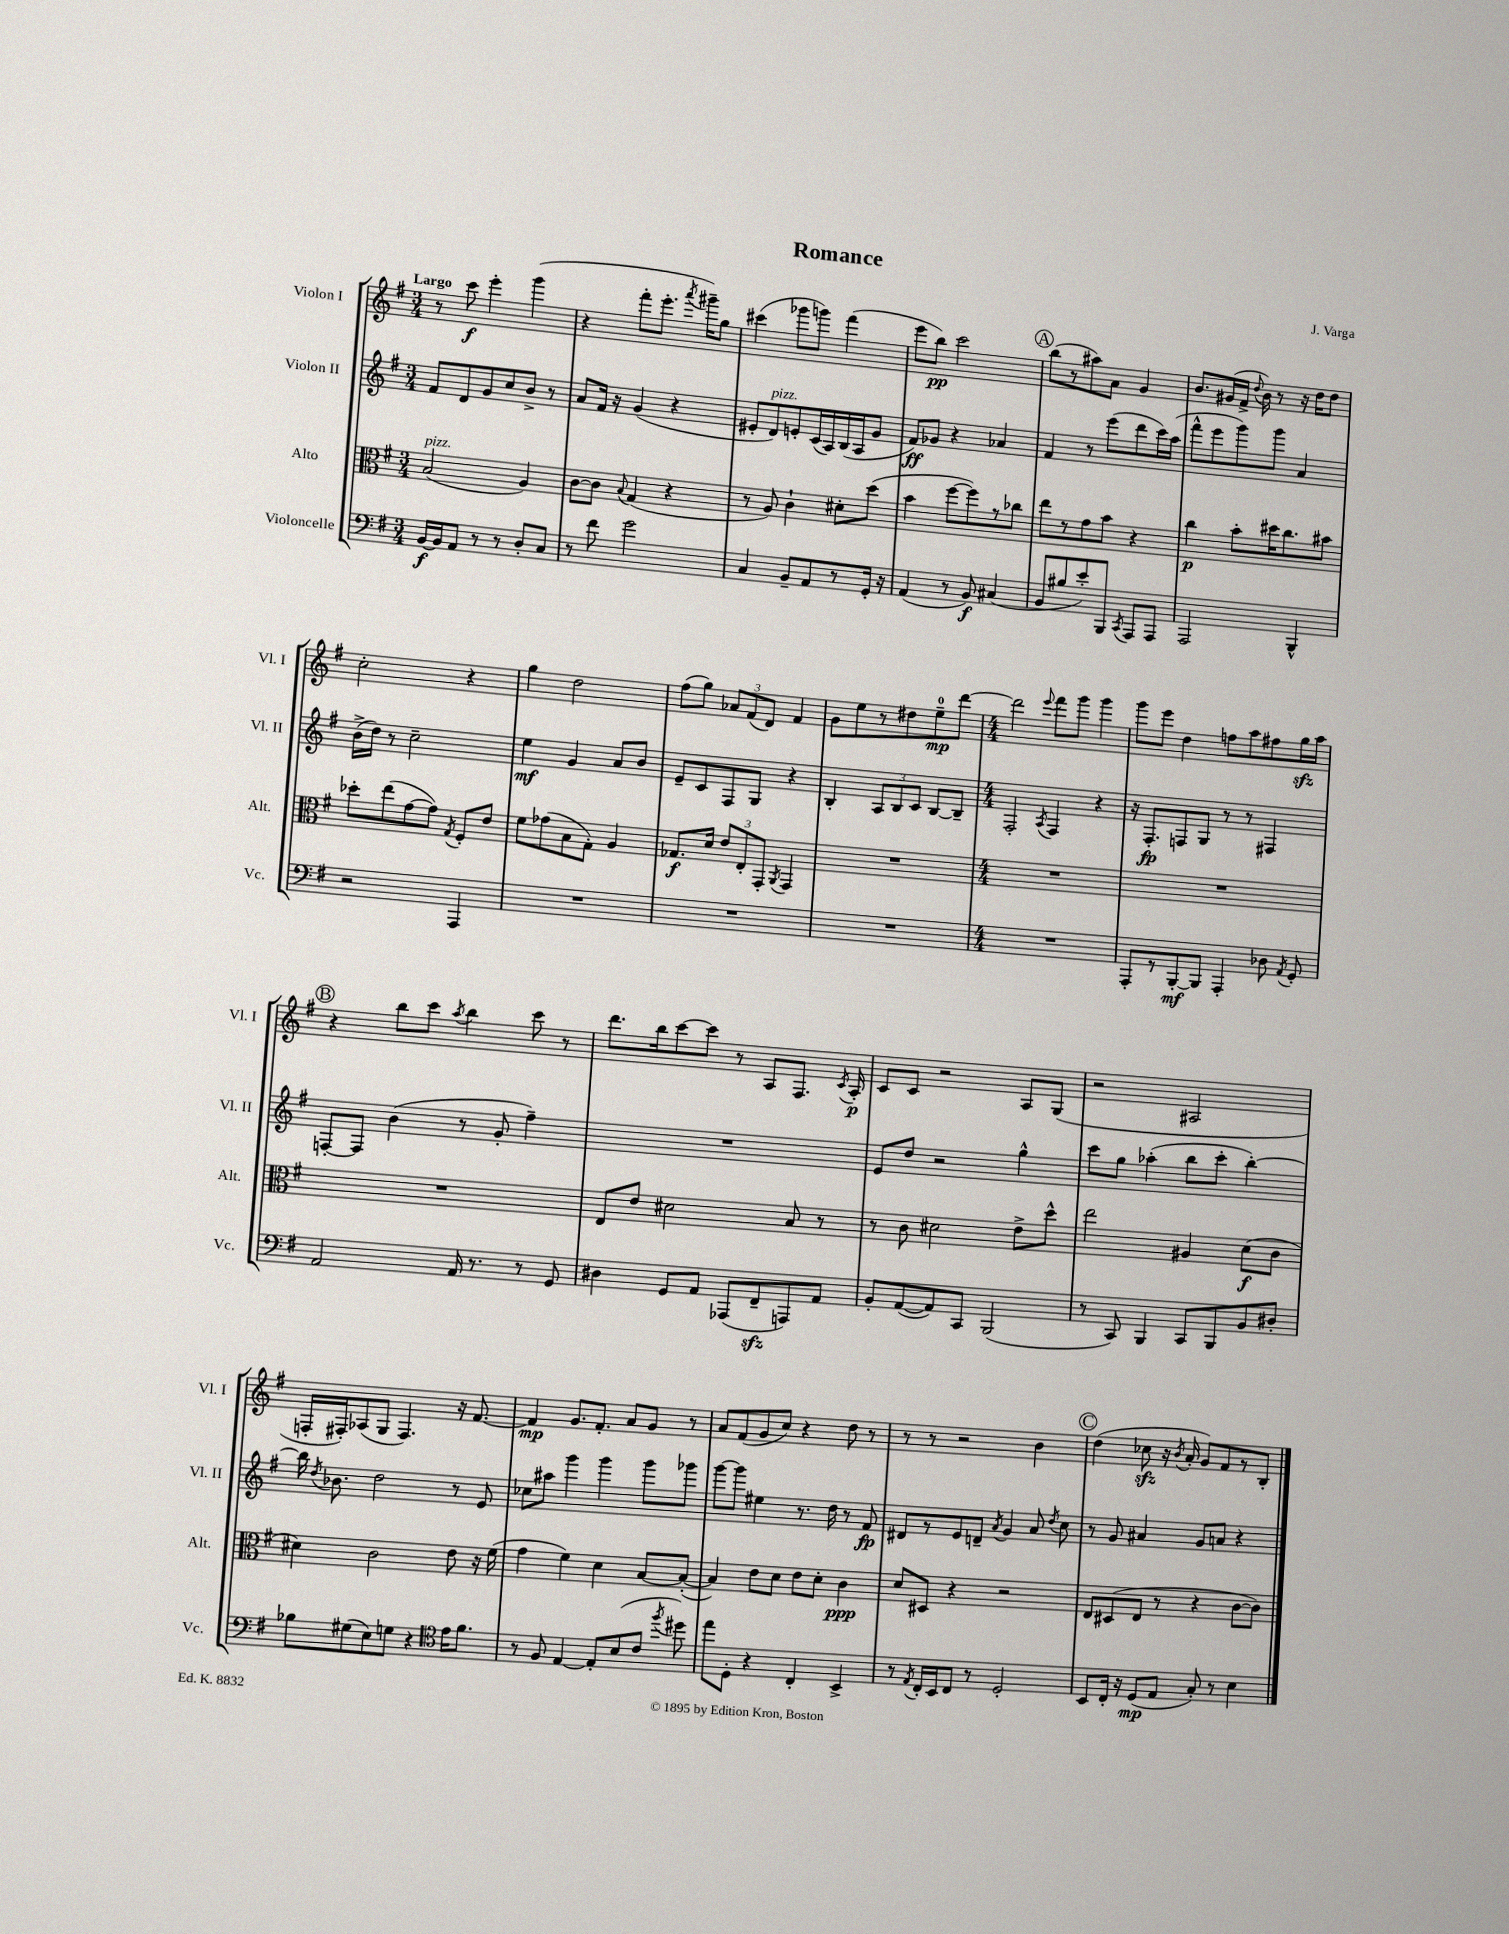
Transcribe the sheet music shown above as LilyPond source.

\header { title = "Romance" composer = "J. Varga" }
<<
\new StaffGroup <<
\new Staff = "s0" \with { instrumentName = "Violon I" shortInstrumentName = "Vl. I" } {
    \clef treble \key g \major \numericTimeSignature \time 3/4 \tempo "Largo"
    \autoBeamOff r8 c'''8\f e'''4-. g'''4( |
    r4 fis'''8[-. e'''8.]-. \acciaccatura { a'''8 } gis'''16[--) g''8] |
    cis'''4( ges'''8[ g'''8]) fis'''4( |
    e'''8[ b''8]\pp) c'''2 |
    \mark \markup { \circle "A" } b''8[( r8 ais''8) a'8] g'4 |
    b'8.[ gis'16( fis'16]-> \appoggiatura { d''8 } b'16) r8 r16 d''16[ d''8] |
    c''2-. r4 |
    g''4 d''2 |
    fis''8[( g''8]) \tuplet 3/2 { aes'8[ fis'8( d'8]) } fis'4 |
    g'8[ e''8 r8 dis''8 e''8-0--\mp d'''8]~ |
    \numericTimeSignature \time 4/4 d'''2 \appoggiatura { e'''8 } fis'''8[ g'''8] g'''4 |
    g'''8[ e'''8] d''4 f''8[ a''8 fis''8 g''16\sfz a''16] |
    \mark \markup { \circle "B" } r4 b''8[ c'''8] \acciaccatura { a''8 } b''4 c'''8 r8 |
    d'''8.[ b''16 c'''8~ c'''8] r8 a8[ fis8.] \acciaccatura { c'8 } a16-.\p |
    c'8[ c'8] r2 a8[ g8]( |
    r2 ais2 |
    f16[-. fis16-.) aes8( g8] fis4.) r16 fis'8.~ |
    fis'4\mp g'8.[ fis'8.]-. a'8[ g'8] r8 |
    a'8[ fis'8( g'8 c''8]) r4 d''8 r8 |
    r8 r8 r2 b'4 |
    \mark \markup { \circle "C" } d''4( ces''8\sfz r16 \acciaccatura { b'8 } a'16-. g'8[) fis'8 r8 b8]-. \bar "|." |
}
\new Staff = "s1" \with { instrumentName = "Violon II" shortInstrumentName = "Vl. II" } {
    \clef treble \key g \major \numericTimeSignature \time 3/4
    \autoBeamOff fis'8[ d'8 g'8 c''8 b'8]-> r8 |
    a'8[ fis'16] r16 g'4( r4 |
    eis'8[-. d'8^\markup { \italic "pizz." }) e'8-. c'16( a16) b16( a16 g'8] |
    fis'8[\ff) ges'8] r4 aes'4 |
    \mark \markup { \circle "A" } fis'4 r8 e'''8[( d'''8 c'''16) a''16]( |
    fis'''8[-^ e'''8 g'''8) g'''8] a'4 |
    b'16[->( d''16]) r8 c''2-- |
    e''4\mf g'4 a'8[ b'8] |
    e'8[-- c'8 fis8 g8] r4 |
    b4-. \tuplet 3/2 { a8[ b8 c'8] } b8[~ b8]-- |
    \numericTimeSignature \time 4/4 fis2-. \acciaccatura { a8 } fis4 r4 |
    r16 fis8.[-.\fp f8 g8] r8 r8 fis4 |
    \mark \markup { \circle "B" } f8[~-. f8] b'4( r8 g'8-. fis''4--) |
    R1 |
    e'8[ d''8] r2 g''4-^ |
    c'''8[ g''8] aes''4-.( b''8[ c'''8]-. b''4~-.) |
    b''16 \acciaccatura { d''8 } bes'8. d''2 r8 e'8 |
    ces''8[ ais''8] g'''4 g'''4 g'''8[ ges'''8] |
    g'''8[~ g'''8] eis''4 r8. d''16 r8 fis'8\fp |
    dis'8[ r8 e'8 d'8]-- \acciaccatura { a'8 } g'4 a'8 \acciaccatura { d''8 } c''8 |
    \mark \markup { \circle "C" } r8 g'8 ais'4 g'8[ a'8] r4 \bar "|." |
}
\new Staff = "s2" \with { instrumentName = "Alto" shortInstrumentName = "Alt." } {
    \clef alto \key g \major \numericTimeSignature \time 3/4
    \autoBeamOff b2^\markup { \italic "pizz." }( a4) |
    c'8[~ c'8] \appoggiatura { b8 } g4( r4 |
    r8 a8) c'4-! dis'8[-. d''8]( |
    b'4 fis''8[~ fis''8) r8 ces''8] |
    \mark \markup { \circle "A" } e''8[ r8 g'8 b'8] r4 |
    c''4\p b'8[-. dis''16 c''8. bis'8] |
    des''8[-. e''8( g'8~ g'8]) \acciaccatura { g8 } fis8[-. e'8] |
    fis'8[ ges'8( b8 g8]-.) a4 |
    ges8.[\f d'16] \tuplet 3/2 { e'8[ e8-. g,8]-. } \acciaccatura { a,8 } g,4 |
    R2. |
    \numericTimeSignature \time 4/4 R1 |
    R1 |
    \mark \markup { \circle "B" } R1 |
    e8[ e'8] dis'2 b8 r8 |
    r8 c'8 dis'2 e'8[-> d''8]-^ |
    e''2 ais4 d'8[\f( c'8] |
    dis'4) c'2 e'8 r16 fis'16( |
    g'4 fis'4) d'4 b8[~ b8]~-.( |
    b4) e'8[ d'8] e'8[ d'8]-. c'4\ppp |
    d'8[ dis8] r4 r2 |
    \mark \markup { \circle "C" } e8[ dis8( e8] r8 r4 c'8[~ c'8]) \bar "|." |
}
\new Staff = "s3" \with { instrumentName = "Violoncelle" shortInstrumentName = "Vc." } {
    \clef bass \key g \major \numericTimeSignature \time 3/4
    \autoBeamOff b,16[~\f b,16 a,8] r8 r8 d8[-. c8] |
    r8 fis'8 g'2 |
    c4 b,8[-- a,8 r8 g,16]-. r16 |
    a,4( r8 b,8\f) cis4( |
    \mark \markup { \circle "A" } b,8[ bis8 e'8-.) b,,8] \acciaccatura { c,8 } a,,8[ a,,8] |
    a,,2 b,,4-^ |
    r2 a,,4 |
    R2. |
    R2. |
    R2. |
    \numericTimeSignature \time 4/4 R1 |
    a,,8[-. r8 b,,8~-.\mf b,,8] a,,4-. des8 \acciaccatura { a,8 } g,8-. |
    \mark \markup { \circle "B" } a,2 a,16 r8. r8 g,8 |
    dis4 g,8[ a,8] aes,,8[( fis,8--\sfz a,,8) a,8] |
    b,8[-. a,8~( a,8) c,8] b,,2( |
    r8 c,8) b,,4 c,8[ b,,8 b,8 dis8]-. |
    bes8[ gis8( e8) g8] r4 \clef tenor e'16[ fis'8.] |
    r8 fis8 e4~ e8[-. b8( c'8] \acciaccatura { fis''8 } dis''8) |
    e''8[ d8]-. r4 c4-. b,4-> |
    r8 \acciaccatura { e8 } c16[-. b,16 c8] r8 d2-. |
    \mark \markup { \circle "C" } b,8[ c16]-. r16 d8[\mp( e8] g8-.) r8 b4 \bar "|." |
}
>>
>>
\layout { \context { \Score \remove "Bar_number_engraver" } }
